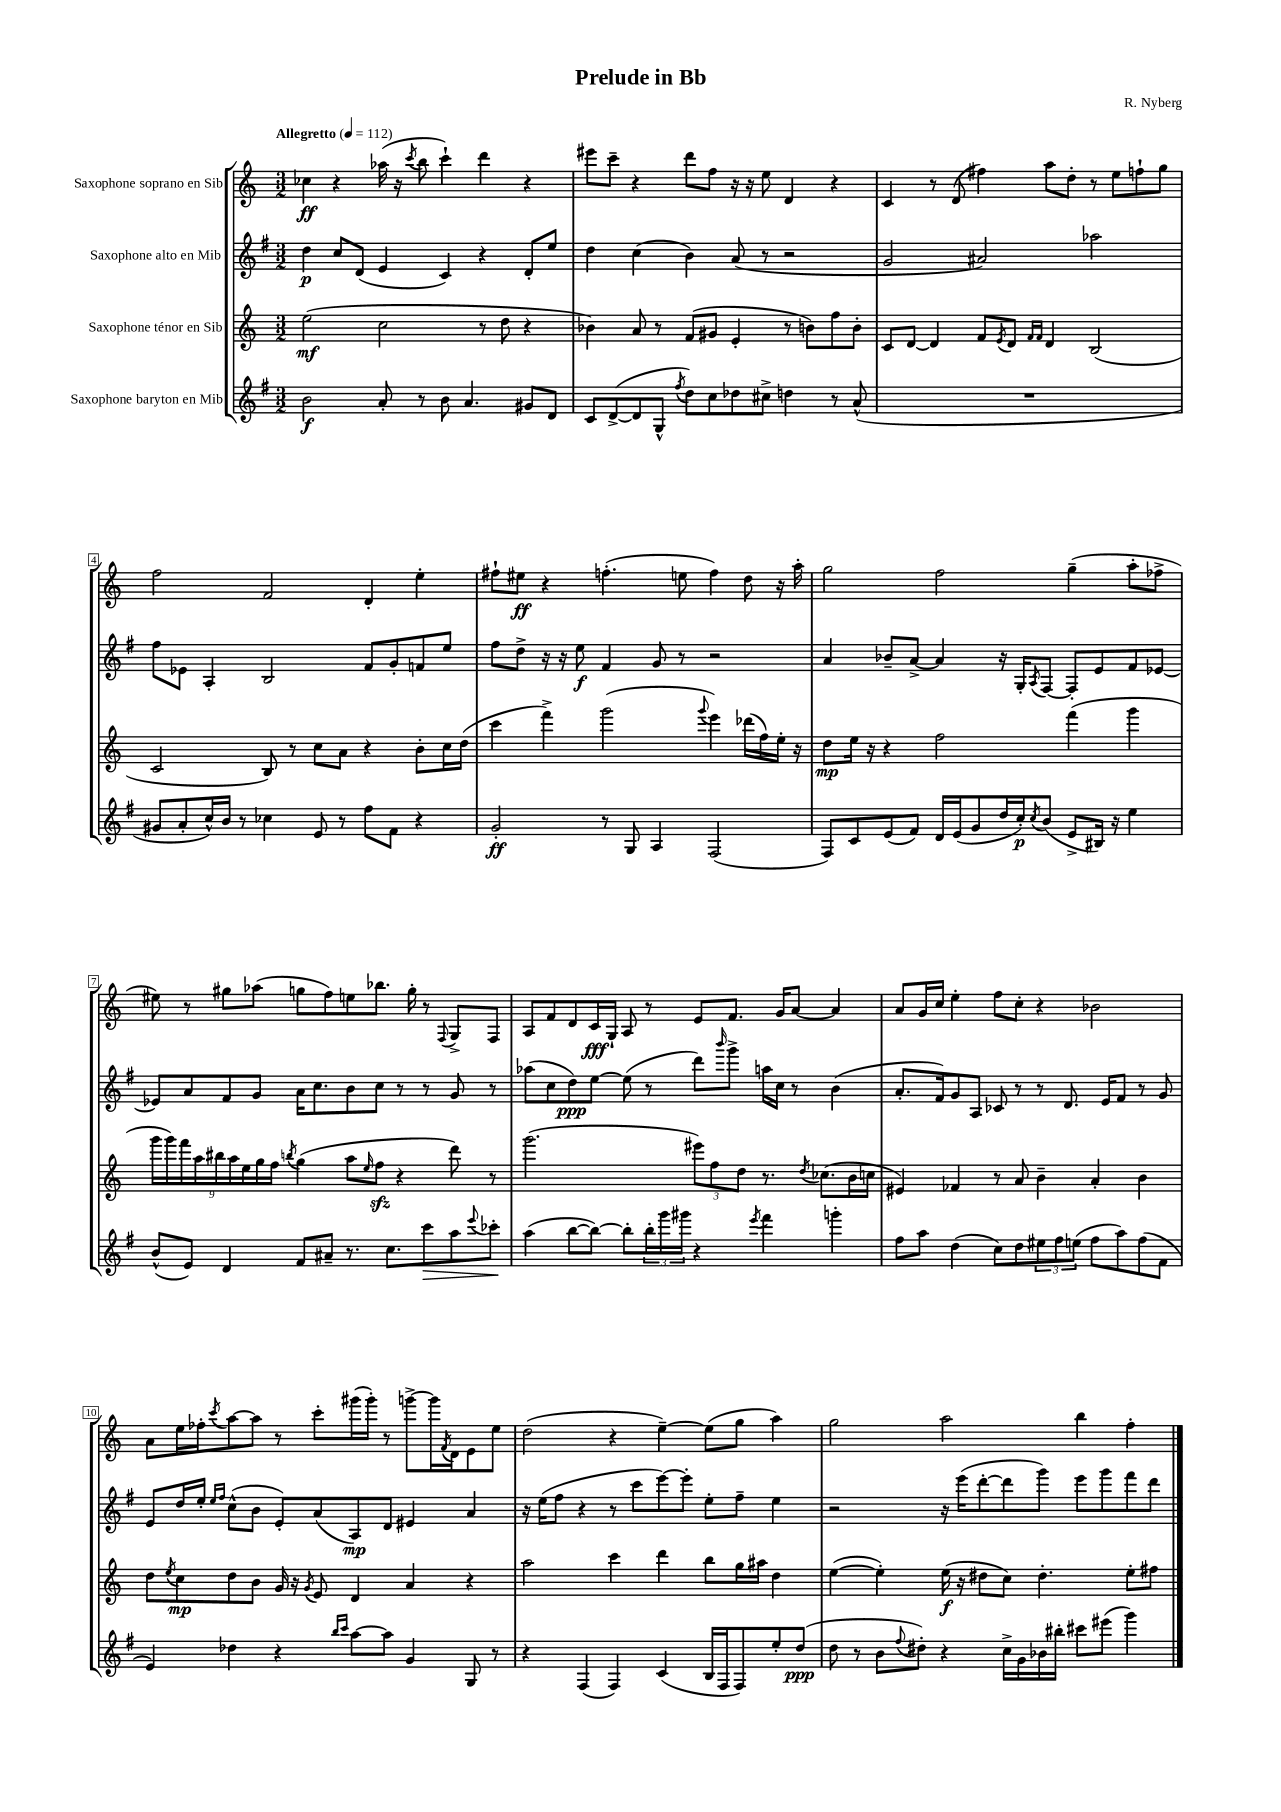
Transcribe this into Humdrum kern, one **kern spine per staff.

**kern	**dynam	**kern	**dynam	**kern	**dynam	**kern	**dynam
*part4	*part4	*part3	*part3	*part2	*part2	*part1	*part1
*staff4	*staff4	*staff3	*staff3	*staff2	*staff2	*staff1	*staff1
*I"Saxophone baryton en Mib	*	*I"Saxophone ténor en Sib	*	*I"Saxophone alto en Mib	*	*I"Saxophone soprano en Sib	*
*clefG2	*	*clefG2	*	*clefG2	*	*clefG2	*
*k[f#]	*	*k[]	*	*k[f#]	*	*k[]	*
*M3/2	*	*M3/2	*	*M3/2	*	*M3/2	*
*MM112	*	*MM112	*	*MM112	*	*MM112	*
=1	=1	=1	=1	=1	=1	=1	=1
!	!	!	!	!	!	!LO:TX:a:B:t=Allegretto	!
2b\	f	(2ee\	mf	4dd\	p	4cc-X\	ff
.	.	.	.	8cc/L	.	4r	.
.	.	.	.	(8d/J	.	.	.
8a'/	.	2cc\	.	4e/	.	(16aa-X\	.
.	.	.	.	.	.	16r	.
.	.	.	.	.	.	8qccc/	.
8r	.	.	.	.	.	8bb\	.
8b\	.	.	.	4c/)	.	4ccc`\)	.
4.a/	.	.	.	.	.	.	.
.	.	8r	.	4r	.	4ddd\	.
.	.	8dd\	.	.	.	.	.
8g#X/L	.	4r	.	8d'/L	.	4r	.
8d/J	.	.	.	8ee/J	.	.	.
=2	=2	=2	=2	=2	=2	=2	=2
8c/L	.	4b-X\)	.	4dd\	.	8eee#X\L	.
([8d^/	.	.	.	.	.	8ccc~\J	.
8d/]	.	8a/	.	(4cc\	.	4r	.
8G^^/J	.	8r	.	.	.	.	.
8qff#/	.	.	.	.	.	.	.
8dd\L)	.	(8f/L	.	4b\)	.	8ddd\L	.
8cc\	.	8g#X/J	.	.	.	8ff\J	.
8dd-X\	.	4e'/	.	(8a/	.	16r	.
.	.	.	.	.	.	16r	.
8cc#X^\J	.	.	.	8r	.	8ee\	.
4ddn\	.	8r	.	2r	.	4d/	.
.	.	8bn\L)	.	.	.	.	.
8r	.	8ff\	.	.	.	4r	.
(8a^^/	.	8b'\J	.	.	.	.	.
=3	=3	=3	=3	=3	=3	=3	=3
1.r	.	8c/L	.	2g/	.	4c/	.
.	.	[8d/J	.	.	.	.	.
.	.	4d/]	.	.	.	8r	.
.	.	.	.	.	.	(8d/	.
.	.	8f/L	.	2a#X/)	.	4ff#X\)	.
.	.	8qe/	.	.	.	.	.
.	.	8d/J	.	.	.	.	.
.	.	16qqf/LL	.	.	.	.	.
.	.	16qqf/JJ	.	.	.	.	.
.	.	4d/	.	.	.	8aa\L	.
.	.	.	.	.	.	8dd'\J	.
.	.	(2B/	.	2aa-X\	.	8r	.
.	.	.	.	.	.	8ee\L	.
.	.	.	.	.	.	8ffn`\	.
.	.	.	.	.	.	8gg\J	.
!!LO:LB:g=z
=4	=4	=4	=4	=4	=4	=4	=4
8g#X/L	.	2c/	.	8ff#\L	.	2ff\	.
8a'/	.	.	.	8e-X\J	.	.	.
16cc^^/L)	.	.	.	4A'/	.	.	.
16b/JJ	.	.	.	.	.	.	.
8r	.	.	.	.	.	.	.
4cc-X\	.	8B/)	.	2B/	.	2f/	.
.	.	8r	.	.	.	.	.
8e/	.	8cc\L	.	.	.	.	.
8r	.	8a\J	.	.	.	.	.
8ff#\L	.	4r	.	8f#/L	.	4d'/	.
8f#\J	.	.	.	8g'/	.	.	.
4r	.	8b'\L	.	8fn/	.	4ee'\	.
.	.	16cc\L	.	8ee/J	.	.	.
.	.	(16dd\JJ	.	.	.	.	.
=5	=5	=5	=5	=5	=5	=5	=5
2g'/	ff	4ccc\	.	8ff#\L	.	8ff#X`\L	.
.	.	.	.	8dd^\J	.	8ee#X\J	ff
.	.	4fff^\)	.	16r	.	4r	.
.	.	.	.	16r	.	.	.
.	.	.	.	8ee\	f	.	.
8r	.	(2ggg\	.	4f#/	.	(4.ffn'\	.
8G/	.	.	.	.	.	.	.
4A/	.	.	.	8g/	.	.	.
.	.	.	.	8r	.	8een\	.
.	.	8qqggg/	.	.	.	.	.
(2F#/	.	4eee\)	.	2r	.	4ff\)	.
.	.	(16ddd-X\LL	.	.	.	8dd\	.
.	.	16ff\)	.	.	.	.	.
.	.	16ee'\JJ	.	.	.	16r	.
.	.	16r	.	.	.	16aa'\	.
=6	=6	=6	=6	=6	=6	=6	=6
8F#/L)	.	8dd\L	mp	4a/	.	2gg\	.
8c/	.	16ee\Jk	.	.	.	.	.
.	.	16r	.	.	.	.	.
(8e/	.	4r	.	8b-X~/L	.	.	.
8f#/J)	.	.	.	[8a^/J	.	.	.
16d/LL	.	2ff\	.	4a/]	.	2ff\	.
(16e/J	.	.	.	.	.	.	.
8g/	.	.	.	.	.	.	.
16dd/L	.	.	.	16r	.	.	.
16cc'/J)	p	.	.	16G'/KL	.	.	.
8qcc/	.	.	.	8qA/	.	.	.
(8b/J	.	.	.	[8F#/J	.	.	.
8e^/L	.	(4fff\	.	8F#'/L]	.	(4gg~\	.
16B#X/Jk)	.	.	.	8e/	.	.	.
16r	.	.	.	.	.	.	.
4ee\	.	4ggg\	.	8f#/	.	8aa'\L	.
.	.	.	.	[8e-X/J	.	8ff-X^\J	.
!!LO:LB:g=z
=7	=7	=7	=7	=7	=7	=7	=7
(8b^^/L	.	18ggg\LL	.	8e-X/L]	.	8ee#X\)	.
.	.	18ggg\)	.	.	.	.	.
.	.	18fff\	.	.	.	.	.
8e/J)	.	.	.	8a/	.	8r	.
.	.	18aa\	.	.	.	.	.
.	.	18bb#X\	.	.	.	.	.
4d/	.	.	.	8f#/	.	8gg#X\L	.
.	.	18aa\	.	.	.	.	.
.	.	18ee\	.	.	.	.	.
.	.	.	.	8g/J	.	(8aa-X\J	.
.	.	18gg\	.	.	.	.	.
.	.	18ff\JJ	.	.	.	.	.
.	.	8qbbn/	.	.	.	.	.
8f#/L	.	(4gg\	.	16a\KL	.	8ggn\L	.
.	.	.	.	8.cc\	.	.	.
8a#X~/J	.	.	.	.	.	8ff\)	.
8.r	.	8aa\L	.	8b\	.	8een\	.
.	.	16qqee/	.	.	.	.	.
.	.	8ffzz\J	.	8cc\J	.	8.bb-X\J	.
8.cc\L	.	.	.	.	.	.	.
.	.	4r	.	8r	.	.	.
.	.	.	.	.	.	16gg'\	.
!	!LO:HP:b	!	!	!	!	!	!
8ccc\	>	.	.	8r	.	8r	.
.	.	.	.	.	.	8qqF/	.
8aa\	.	8ddd\)	.	8g/	.	8G^/L	.
8qqeee/	.	.	.	.	.	.	.
8ccc-X'\J	.	8r	.	8r	.	8F/J	.
.	]	.	.	.	.	.	.
=8	=8	=8	=8	=8	=8	=8	=8
(4aa\	.	(2.ggg\	.	(8aa-X\L	.	8A/L	.
.	.	.	.	8cc\	.	8f/	.
[8bb\L	.	.	.	8dd\)	ppp	8d/	.
8bb\J_)	.	.	.	[8ee\J	.	16c/L	fff
.	.	.	.	.	.	16G`/JJ	.
8bb'\L]	.	.	.	(8ee\]	.	8A/	.
24bb'\L	.	.	.	8r	.	8r	.
24ggg\	.	.	.	.	.	.	.
24ggg#X\JJ	.	.	.	.	.	.	.
4r	.	12eee#X\L)	.	8ddd\L)	.	8e/L	.
.	.	12ff\	.	.	.	.	.
.	.	.	.	16qqbbb/	.	.	.
.	.	.	.	8ggg^\J	.	8.f/J	.
.	.	12dd\J	.	.	.	.	.
8qeee/	.	.	.	.	.	.	.
4fff#\	.	8.r	.	16aan\LL	.	.	.
.	.	.	.	16cc\JJ	.	16g/KL	.
.	.	.	.	8r	.	[8a/J	.
.	.	8qdd/	.	.	.	.	.
.	.	(8.cc-X\L	.	.	.	.	.
4gggn'\	.	.	.	(4b\	.	4a/]	.
.	.	16b\L	.	.	.	.	.
.	.	16ccn\JJ	.	.	.	.	.
=9	=9	=9	=9	=9	=9	=9	=9
8ff#\L	.	4e#X/)	.	8.a'/L	.	8a/L	.
8aa\J	.	.	.	.	.	16g/L	.
.	.	.	.	16f#/k)	.	16cc/JJ	.
(4dd\	.	4f-X/	.	8g/	.	4ee'\	.
.	.	.	.	8A/J	.	.	.
8cc\L)	.	8r	.	8c-X/	.	8ff\L	.
8dd\	.	8a/	.	8r	.	8cc'\J	.
12ee#X\	.	4b~\	.	8r	.	4r	.
12ff#\	.	.	.	.	.	.	.
.	.	.	.	8.d/	.	.	.
(12een\J	.	.	.	.	.	.	.
8ff#\L	.	4a'/	.	.	.	2b-X\	.
.	.	.	.	16e/KL	.	.	.
8aa\)	.	.	.	8f#/J	.	.	.
(8ff#\	.	4b\	.	8r	.	.	.
8f#\J	.	.	.	8g/	.	.	.
!!LO:LB:g=z
=10	=10	=10	=10	=10	=10	=10	=10
4e/)	.	8dd\L	.	8e/L	.	8a\L	.
.	.	8qee/	.	.	.	.	.
.	.	8cc\	mp	16dd/L	.	16ee\L	.
.	.	.	.	16ee'/JJ	.	16ff-X'\J	.
.	.	.	.	16qqee/LL	.	.	.
.	.	.	.	16qqff#/JJ	.	8qccc/	.
4dd-X\	.	8dd\	.	(8cc^^\L	.	[8aa\	.
.	.	8b\J	.	8b\J	.	8aa\J]	.
4r	.	16g/	.	8e'/L)	.	8r	.
.	.	16r	.	.	.	.	.
.	.	8qg/	.	.	.	.	.
.	.	8e/	.	(8a/	.	8ccc'\L	.
16qqbb/LL	.	.	.	.	.	.	.
16qqccc/JJ	.	.	.	.	.	.	.
[8aa\L	.	4d/	.	8A/)	mp	(16ggg#X\L	.
.	.	.	.	.	.	16ggg#'\JJ)	.
8aa\J]	.	.	.	8d/J	.	8r	.
4g/	.	4a/	.	4e#X/	.	[8gggn^\L	.
.	.	.	.	.	.	16ggg\L]	.
.	.	.	.	.	.	8qf/	.
.	.	.	.	.	.	16d\J	.
8G/	.	4r	.	4a/	.	8e\	.
8r	.	.	.	.	.	8ee\J	.
=11	=11	=11	=11	=11	=11	=11	=11
4r	.	2aa\	.	16r	.	(2dd\	.
.	.	.	.	(16ee\KL	.	.	.
.	.	.	.	8ff#\J	.	.	.
(4F#/	.	.	.	4r	.	.	.
4F#/)	.	4ccc\	.	8r	.	4r	.
.	.	.	.	8ccc\L	.	.	.
(4c/	.	4ddd\	.	[8eee\)	.	[4ee~\)	.
.	.	.	.	8eee'\J]	.	.	.
16B/LL	.	8bb\L	.	8ee'\L	.	(8ee\L]	.
16F#/J	.	.	.	.	.	.	.
8F#/)	.	16gg\L	.	8ff#~\J	.	8gg\J	.
.	.	16aa#X\JJ	.	.	.	.	.
8ee'/	.	4dd\	.	4ee\	.	4aa\)	.
(8dd/J	ppp	.	.	.	.	.	.
=12	=12	=12	=12	=12	=12	=12	=12
8dd\	.	([4ee\	.	2r	.	2gg\	.
8r	.	.	.	.	.	.	.
8b\L	.	4ee'\])	.	.	.	.	.
8qqff#/	.	.	.	.	.	.	.
8dd#X'\J)	.	.	.	.	.	.	.
4r	.	(16ee\	f	16r	.	2aa\	.
.	.	16r	.	(16eee\KL	.	.	.
.	.	8dd#X\L	.	[8ddd'\	.	.	.
16cc^\LL	.	8cc\J)	.	8ddd\]	.	.	.
16g\	.	.	.	.	.	.	.
16b-X\	.	4.dd#'\	.	8ggg\J)	.	.	.
16bb#X'\JJ	.	.	.	.	.	.	.
8ccc#X\L	.	.	.	8eee\L	.	4bb\	.
(8eee#X\J	.	.	.	8ggg\	.	.	.
4ggg\)	.	8ee'\L	.	8fff#\	.	4ff'\	.
.	.	8ff#X\J	.	8ddd\J	.	.	.
==	==	==	==	==	==	==	==
*-	*-	*-	*-	*-	*-	*-	*-
